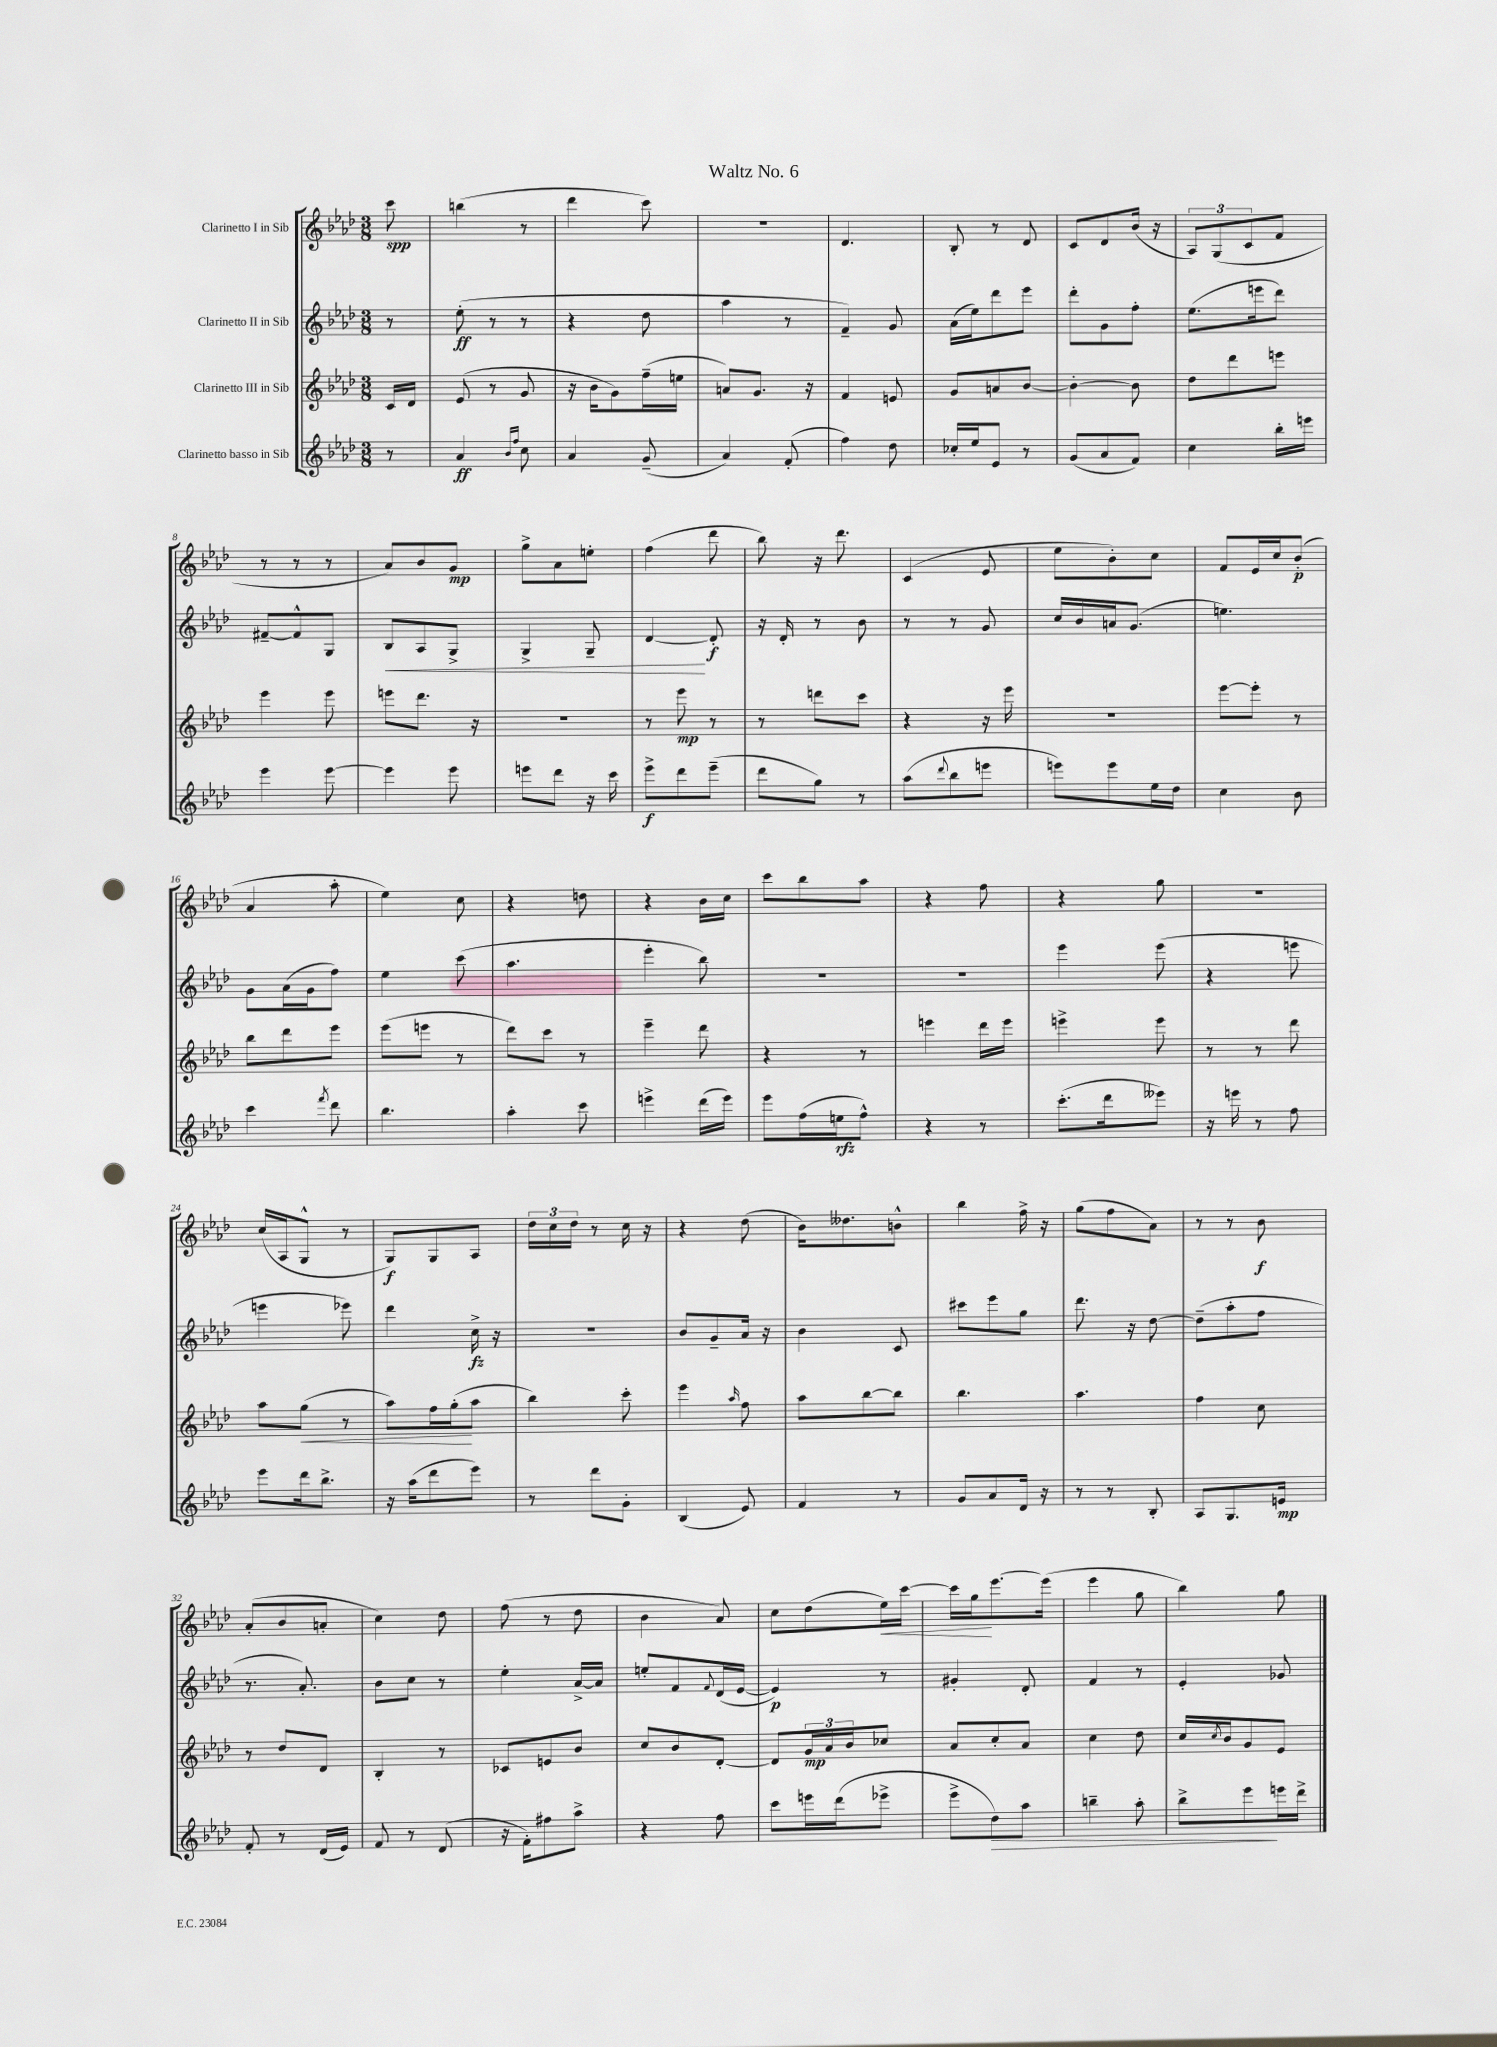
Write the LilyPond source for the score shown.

\header { title = "Waltz No. 6" }
<<
\new StaffGroup <<
\new Staff = "s0" \with { instrumentName = "Clarinetto I in Sib" } {
    \clef treble \key aes \major \numericTimeSignature \time 3/8 \partial 8
    c'''8\spp |
    b''4( r8 |
    des'''4 c'''8) |
    R4. |
    des'4. |
    bes8-. r8 des'8 |
    c'8 des'8 bes'16( r16 |
    \tuplet 3/2 { aes8) g8( c'8 } f'8 |
    r8 r8 r8 |
    aes'8) bes'8 g'8\mp |
    g''8-> aes'8 e''8-. |
    f''4( des'''8 |
    bes''8) r16 des'''8. |
    c'4( ees'8 |
    ees''8 bes'8-.) c''8 |
    f'8 ees'16 c''16 bes'8-.\p( |
    aes'4 aes''8-. |
    ees''4) c''8 |
    r4 d''8 |
    r4 bes'16 c''16 |
    c'''8 bes''8 aes''8 |
    r4 f''8 |
    r4 g''8 |
    r4. |
    c''16( aes16 g8-^ r8 |
    g8\f) g8 aes8 |
    \tuplet 3/2 { des''16 c''16 des''16 } r8 c''16 r16 |
    r4 des''8( |
    bes'16) deses''8. b'8-^ |
    bes''4 f''16-> r16 |
    g''8( f''8 aes'8) |
    r8 r8 bes'8\f |
    aes'8-.( bes'8 a'8-. |
    c''4) des''8 |
    f''8( r8 des''8 |
    bes'4 aes'8) |
    c''8 des''8( ees''16\<) c'''16~ |
    c'''16 g''16\! ees'''8.~ ees'''16( |
    ees'''4 g''8 |
    bes''4) g''8 \bar "|." |
}
\new Staff = "s1" \with { instrumentName = "Clarinetto II in Sib" } {
    \clef treble \key aes \major \numericTimeSignature \time 3/8 \partial 8
    r8 |
    ees''8-.\ff( r8 r8 |
    r4 des''8 |
    aes''4 r8 |
    f'4--) g'8 |
    aes'16( ees''16) des'''8 ees'''8 |
    des'''8-. g'8 f''8-. |
    ees''8.( e'''16 des'''8) |
    fis'8~-- fis'8-^ g8 |
    bes8\< aes8 g8-> |
    g4-> g8-- |
    des'4~\! des'8-.\f |
    r16 des'16-. r8 bes'8 |
    r8 r8 g'8 |
    c''16 bes'16 a'16 g'8.( |
    e''4.) |
    g'8 aes'16( g'16 f''8) |
    ees''4 c'''8( |
    aes''4. |
    ees'''4-. bes''8) |
    R4. |
    R4. |
    ees'''4 ees'''8( |
    r4 e'''8 |
    e'''4 ees'''8) |
    des'''4 c''16->\fz r16 |
    R4. |
    bes'8 g'8-- aes'16 r16 |
    bes'4 c'8 |
    cis'''8 ees'''8 g''8 |
    des'''8. r16 des''8~ |
    des''8--( aes''8-. f''8 |
    r8. aes'8.-.) |
    bes'8 c''8 r8 |
    ees''4-. aes'16~-> aes'16 |
    e''8-. f'8 \appoggiatura { f'8 } des'16( ees'16~ |
    ees'4\p) r8 |
    gis'4-. des'8-. |
    f'4 r8 |
    ees'4-. ges'8 \bar "|." |
}
\new Staff = "s2" \with { instrumentName = "Clarinetto III in Sib" } {
    \clef treble \key aes \major \numericTimeSignature \time 3/8 \partial 8
    c'16 des'16 |
    ees'8( r8 g'8 |
    r16 bes'16 g'8) f''16--( e''16 |
    a'8) g'8. r16 |
    f'4 e'8 |
    g'8 a'8 bes'8~ |
    bes'4~-. bes'8 |
    des''8 des'''8 e'''8 |
    ees'''4 ees'''8 |
    e'''8 des'''8. r16 |
    R4. |
    r8 ees'''8\mp r8 |
    r8 d'''8 c'''8 |
    r4 r16 ees'''16 |
    R4. |
    ees'''8~ ees'''8-. r8 |
    bes''8 des'''8 ees'''8 |
    ees'''8( e'''8 r8 |
    des'''8) c'''8 r8 |
    ees'''4-- des'''8 |
    r4 r8 |
    e'''4 des'''16 e'''16 |
    e'''4-> e'''8 |
    r8 r8 des'''8 |
    aes''8 g''8\<( r8 |
    aes''8) f''16 g''16-.\!( aes''8 |
    bes''4) c'''8-. |
    ees'''4 \grace { aes''16 } f''8 |
    aes''8 bes''8~ bes''8 |
    bes''4. |
    aes''4. |
    f''4 c''8 |
    r8 des''8 des'8 |
    bes4-. r8 |
    ces'8 e'8 bes'8 |
    c''8 bes'8 des'8~-. |
    des'8 \tuplet 3/2 { g'16\mp aes'16 bes'16 } ces''8 |
    aes'8 c''8-. aes'8 |
    c''4 des''8 |
    c''16 \acciaccatura { c''8 } bes'16 g'8 ees'8 \bar "|." |
}
\new Staff = "s3" \with { instrumentName = "Clarinetto basso in Sib" } {
    \clef treble \key aes \major \numericTimeSignature \time 3/8 \partial 8
    r8 |
    aes'4\ff \grace { bes'16 f''16 } c''8 |
    aes'4 g'8--( |
    aes'4) f'8-.( |
    f''4) des''8 |
    ces''16-. ees''16 ees'8 r8 |
    g'8( aes'8 f'8) |
    c''4 bes''16-. e'''16 |
    ees'''4 ees'''8~ |
    ees'''4 ees'''8 |
    e'''8 des'''8 r16 c'''16 |
    ees'''8->\f des'''8 ees'''8--( |
    des'''8 g''8) r8 |
    aes''8( \appoggiatura { des'''8 } bes''8 e'''8 |
    e'''8) e'''8 ees''16 des''16 |
    c''4 bes'8 |
    c'''4 \acciaccatura { f'''8 } des'''8 |
    bes''4. |
    aes''4-. c'''8 |
    e'''4-> des'''16( e'''16) |
    ees'''8 f''16( e''16\rfz f''8-^) |
    r4 r8 |
    c'''8.-.( des'''16 eeses'''8) |
    r16 e'''16 r8 f''8 |
    ees'''8 des'''16 bes''8.-> |
    r16 aes''16( des'''8 ees'''8) |
    r8 des'''8 g'8-. |
    bes4( ees'8) |
    f'4 r8 |
    g'8 aes'8 des'16 r16 |
    r8 r8 bes8-. |
    aes8 g8. e'16\mp |
    f'8-. r8 des'16( ees'16) |
    f'8 r8 des'8( |
    r16 f'16-.) fis''8 aes''8-> |
    r4 f''8 |
    c'''8 e'''16 des'''16( ees'''8-> |
    ees'''8-> des''8\>) aes''8 |
    b''4-- aes''8-. |
    bes''8-> ees'''8\! e'''16 des'''16-> \bar "|." |
}
>>
>>
